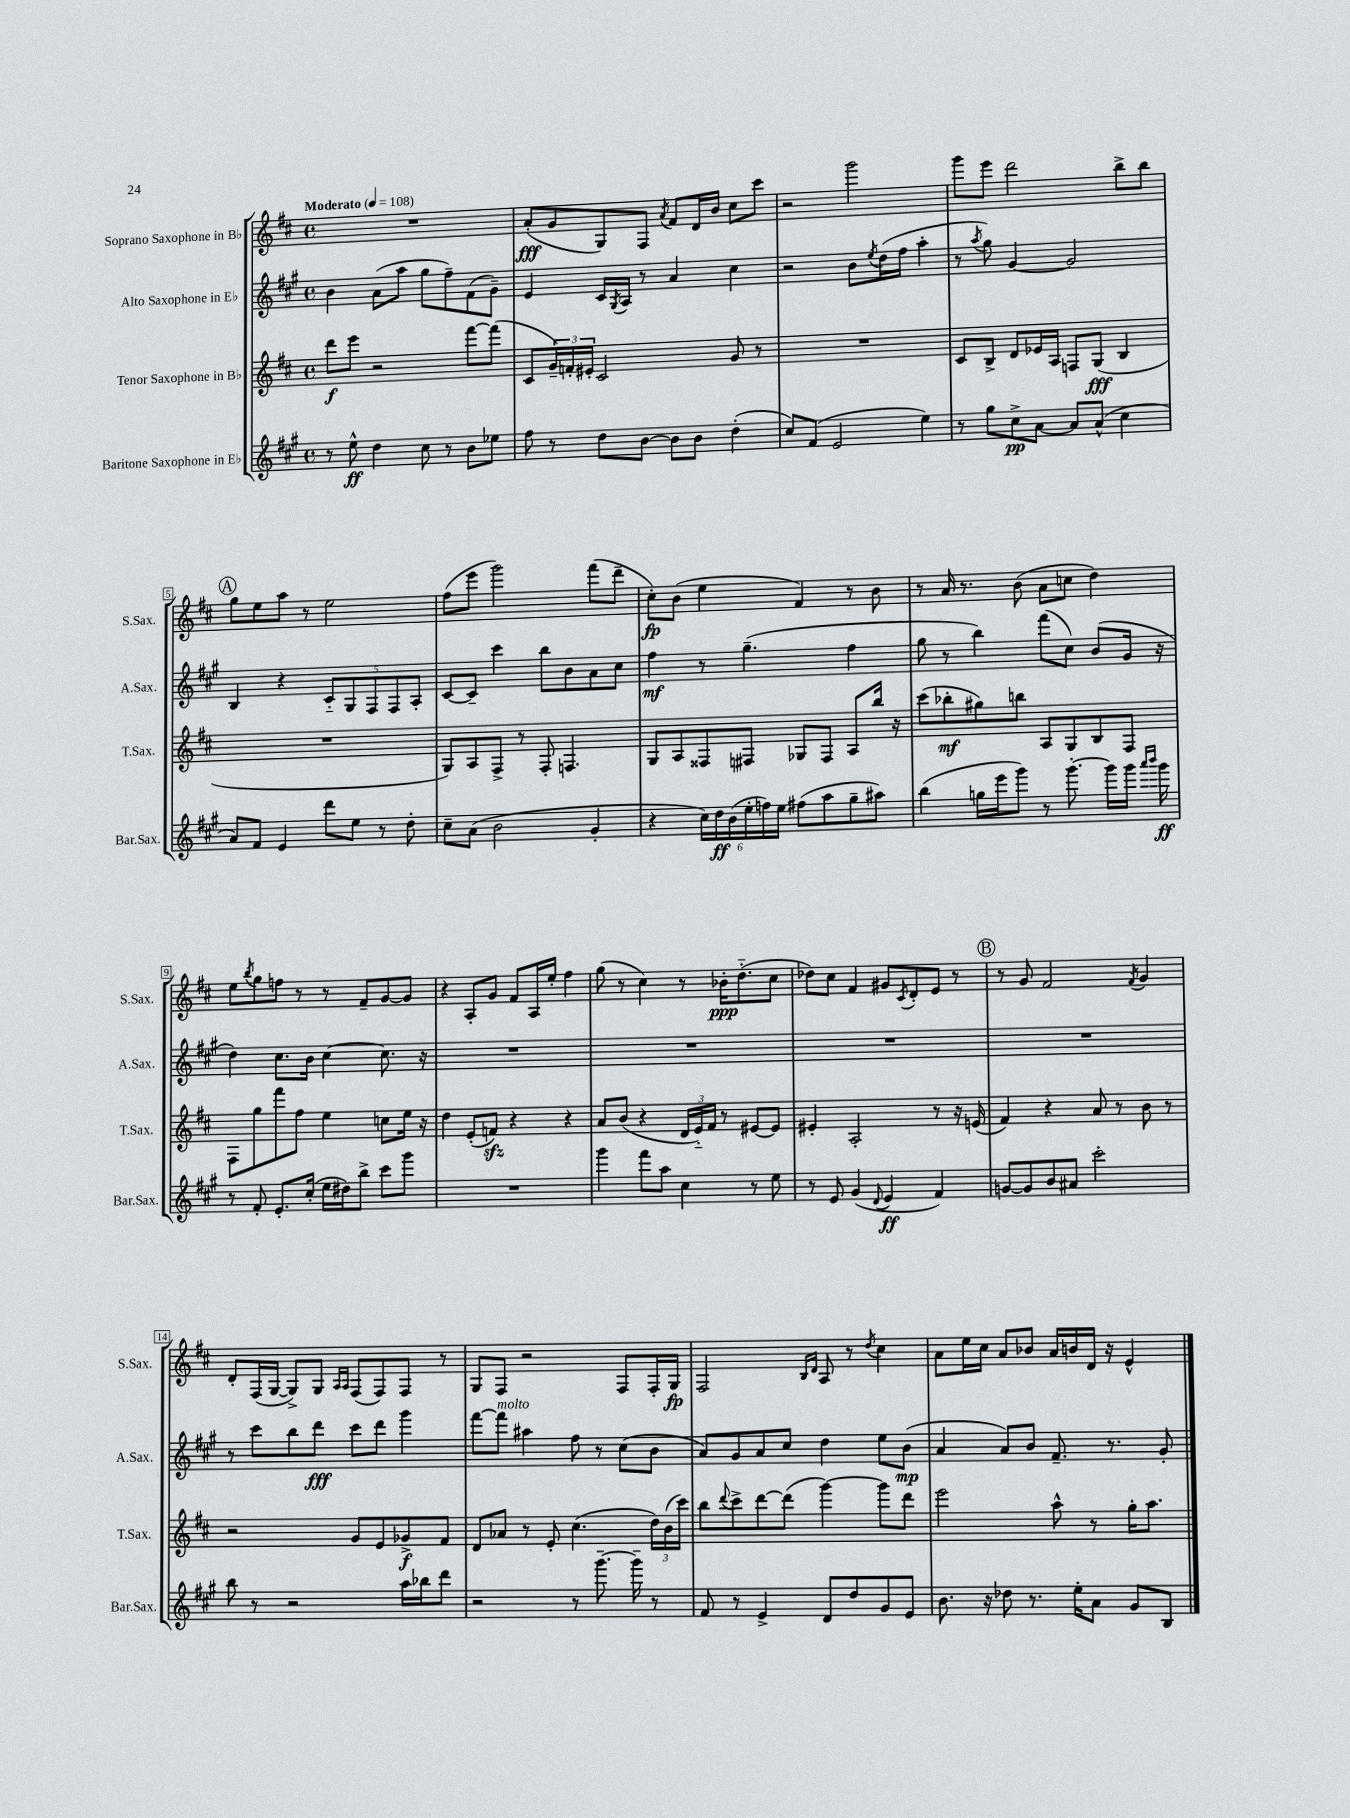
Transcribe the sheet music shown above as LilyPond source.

<<
\new StaffGroup <<
\new Staff = "s0" \with { instrumentName = "Soprano Saxophone in Bb" shortInstrumentName = "S.Sax." } {
    \clef treble \key d \major \defaultTimeSignature \time 4/4 \tempo "Moderato" 4 = 108
    R1 |
    a'8-.\fff( g'8 g8) fis8 \acciaccatura { a'8 } fis'8 d'16 b'16 cis''8 cis'''8 |
    r2 g'''2 |
    g'''8 e'''8 d'''2 b''8-> b''8 |
    \mark \markup { \circle "A" } g''8 e''8 a''8 r8 e''2 |
    fis''8( e'''8 g'''2) fis'''8( d'''8-- |
    cis''8-.\fp) b'8( e''4 fis'4) r8 b'8 |
    r8 a'16 r8. b'8( a'8 c''8 d''4) |
    e''8 \acciaccatura { b''8 } g''8 f''8 r8 r8 fis'8-- g'8~ g'8 |
    r4 a8-. g'8 fis'8 a16 e''16-. fis''4 |
    g''8( r8 cis''4) r8 bes'16-.\ppp d''8.-_( cis''8 |
    des''8) cis''8 fis'4 gis'8 \acciaccatura { cis'8 } d'8-. e'8 r8 |
    \mark \markup { \circle "B" } r8 g'8 fis'2 \acciaccatura { fis'8 } g'4 |
    d'8-. fis16( g16~ g8->) g8 \grace { a16 a16 } fis8( fis8) fis8 r8 |
    g8 fis8 r2 fis8 fis16-. g16\fp |
    fis2 \grace { b16 d'16 } a8 r8 \acciaccatura { d''8 } cis''4 |
    a'8 e''16 cis''16 a'8 bes'8 a'16 b'16 d'16 r16 e'4-^ \bar "|." |
}
\new Staff = "s1" \with { instrumentName = "Alto Saxophone in Eb" shortInstrumentName = "A.Sax." } {
    \clef treble \key a \major \defaultTimeSignature \time 4/4
    b'4 a'8( a''8 gis''8 fis''8--) fis'8( gis'8--) |
    e'4 cis'16 \acciaccatura { gis8 } a16 r8 a'4 cis''4 |
    r2 b'8 \acciaccatura { e''8 } d''16( fis''16 a''4-. |
    r8 \acciaccatura { a''8 } gis''8) gis'4~ gis'2 |
    \mark \markup { \circle "A" } b4 r4 \tuplet 5/4 { cis'8-_ gis8 fis8 fis8 a8-. } |
    cis'8~ cis'8-- cis'''4 b''8 b'8 a'8 cis''8 |
    fis''4\mf r8 gis''4.--( fis''4 |
    gis''8 r8 b''4) fis'''8( cis''8) b'8( gis'16 r16 |
    d''4) cis''8. b'16 cis''4~ cis''8. r16 |
    R1 |
    R1 |
    R1 |
    \mark \markup { \circle "B" } R1 |
    r8 cis'''8 b''8 d'''8\fff cis'''8 d'''8 gis'''4 |
    fis'''8~ fis'''8^\markup { \italic "molto" } ais''4 fis''8 r8 cis''8( b'8 |
    a'8) gis'8 a'8 cis''8 d''4 e''8 b'8\mp( |
    a'4 a'8) b'8 fis'8.-- r8. gis'8-. \bar "|." |
}
\new Staff = "s2" \with { instrumentName = "Tenor Saxophone in Bb" shortInstrumentName = "T.Sax." } {
    \clef treble \key d \major \defaultTimeSignature \time 4/4
    d'''8\f e'''8 r2 fis'''8~ fis'''8( |
    cis'8 \tuplet 3/2 { g'16--) f'16-. eis'16-. } cis'2 g'8 r8 |
    R1 |
    cis'8 b8-> d'8 ees'16 a16 f8 g8\fff( b4 |
    \mark \markup { \circle "A" } R1 |
    g8) a8 fis8-> r8 fis8-. f4. |
    g8 a8 fisis8 fis8 ges8 fis8 a8 b''16 r16 |
    cis'''8( bes''8-.\mf gis''8) b''8 a8 g8 b8 fis8 |
    fis8 g''8 fis'''8 fis''8 e''4 c''8 e''16 r16 |
    d''4 e'8-.( f'8\sfz) r4 r4 |
    a'8 b'8( r4 \tuplet 3/2 { d'16 e'16-_) fis'16 } r8 eis'8~ eis'8 |
    eis'4-. a2-. r8 r16 e'16( |
    \mark \markup { \circle "B" } fis'4) r4 a'8 r8 b'8 r8 |
    r2 g'8 e'8 ges'8->\f fis'8 |
    d'8 aes'8 r8 e'8-. cis''4.( \tuplet 3/2 { d''16) b'16( cis'''16) } |
    b''8 \appoggiatura { d'''8 } cis'''8-> d'''8~ d'''8( g'''4~) g'''8 d'''8 |
    e'''2 a''8-^ r8 g''16-. a''8. \bar "|." |
}
\new Staff = "s3" \with { instrumentName = "Baritone Saxophone in Eb" shortInstrumentName = "Bar.Sax." } {
    \clef treble \key a \major \defaultTimeSignature \time 4/4
    r8 e''8-^\ff d''4 cis''8 r8 b'8 ees''8 |
    fis''8 r8 d''8 b'8~ b'8 b'8 d''4-.( |
    cis''8) fis'8( e'2 e''4) |
    r8 gis''8 cis''8->\pp a'8~ a'8 a'8-^( cis''4 |
    \mark \markup { \circle "A" } a'8) fis'8 e'4 d'''8 e''8 r8 d''8-. |
    cis''8-- a'8( b'2 gis'4-. |
    r4 \tuplet 6/4 { cis''16) d''16\ff b'16( e''16-. f''16) e''16 } fis''8( a''8 gis''8-- ais''8) |
    b''4( g''16 e'''16 gis'''8) r8 gis'''8.~-. gis'''16 gis'''16 \grace { a'''16 b'''16 } gis'''16\ff |
    r8 fis'8-. e'8.-. cis''16-.( e''16 dis''16) b''8-> cis'''8 gis'''8 |
    R1 |
    gis'''4 fis'''8 a''8 cis''4 r8 e''8 |
    r8 e'8 gis'4( \appoggiatura { d'8 } e'4\ff fis'4) |
    \mark \markup { \circle "B" } g'8~ g'8 b'8 ais'8 cis'''2-. |
    b''8 r8 r2 a''16 bes''16 d'''8 |
    r2 r8 gis'''8.~-- gis'''16-- r8 |
    fis'8 r8 e'4-> d'8 d''8 gis'8 e'8 |
    b'8. r16 des''8 r8. e''16-. a'8 gis'8 b8 \bar "|." |
}
>>
>>
\layout { \context { \Score \override BarNumber.stencil = #(make-stencil-boxer 0.1 0.3 ly:text-interface::print) } }
